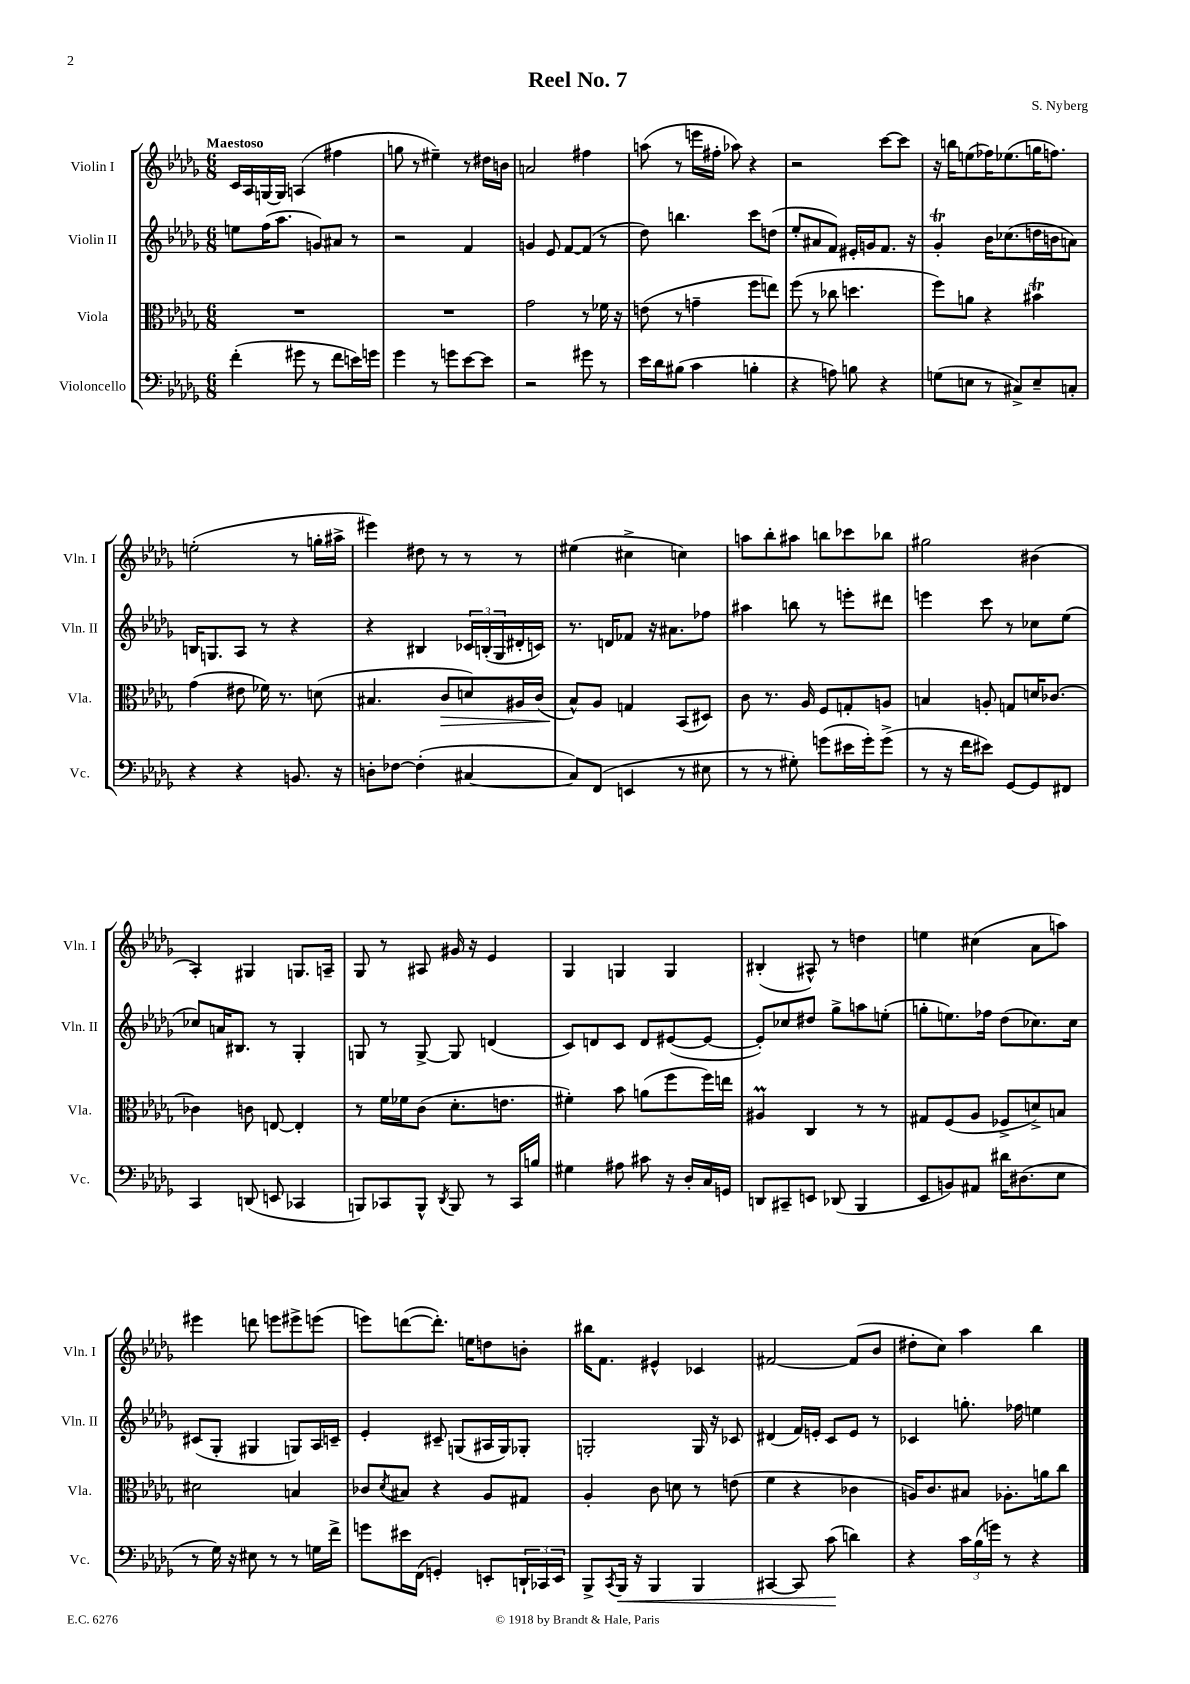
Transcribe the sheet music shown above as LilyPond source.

\header { title = "Reel No. 7" composer = "S. Nyberg" }
<<
\new StaffGroup <<
\new Staff = "s0" \with { instrumentName = "Violin I" shortInstrumentName = "Vln. I" } {
    \clef treble \key des \major \numericTimeSignature \time 6/8 \tempo "Maestoso"
    c'16 aes16 g16~ g16 a4( fis''4 |
    g''8 r8 eis''4--) r8 dis''16 b'16 |
    a'2 fis''4 |
    a''8( r8 e'''16 fis''16-. aes''8) r4 |
    r2 c'''8~ c'''8 |
    r16 b''16 e''8( fes''16) ees''8.( g''16 f''8.) |
    e''2-.( r8 g''16-. ais''16-> |
    eis'''4) dis''8 r8 r8 r8 |
    eis''4( cis''4-> c''4) |
    a''8 bes''8-. ais''8 b''8 ces'''8 bes''8 |
    gis''2 bis'4( |
    aes4-.) gis4 g8. a16-- |
    ges8 r8 ais8 gis'16 r16 ees'4 |
    ges4 g4 g4 |
    bis4-.( ais8-^) r8 d''4 |
    e''4 cis''4( aes'8 a''8) |
    eis'''4 d'''8 e'''8 eis'''8-> e'''8( |
    e'''8) d'''8~( d'''8.-.) e''16 d''8 b'8-. |
    bis''16 f'8. eis'4-^ ces'4 |
    fis'2~ fis'8( bes'8 |
    dis''8-. c''8) aes''4 bes''4 \bar "|." |
}
\new Staff = "s1" \with { instrumentName = "Violin II" shortInstrumentName = "Vln. II" } {
    \clef treble \key des \major \numericTimeSignature \time 6/8
    e''8 f''16( aes''8. g'8) ais'8 r8 |
    r2 f'4 |
    g'4 ees'8 f'8~ f'8( r8 |
    des''8) b''4. c'''8 d''8( |
    ees''8-. ais'8 f'8) eis'16-. g'16 f'8. r16 |
    ges'4-.\trill bes'16 ces''8.( d''16 b'16 a'8) |
    b16 g8. aes8 r8 r4 |
    r4 bis4 \tuplet 3/2 { ces'16 b16-.( ges16 } dis'16-. c'16) |
    r8. d'16 fes'8 r16 ais'8. fes''8 |
    ais''4 b''8 r8 e'''8-. dis'''8 |
    e'''4 c'''8 r8 ces''8 ees''8( |
    ces''8) a'16 bis8. r8 ges4-. |
    g8 r8 g8~-> g8 d'4( |
    c'8) d'8 c'8 d'8 eis'8~( eis'8~ |
    eis'8-.) ces''8 dis''8 ges''8-> a''8 e''8-.( |
    g''8-. e''8.) fes''16 des''8( ces''8.) ces''16 |
    cis'8( ges8-. gis4 g8) aes16 c'16-- |
    ees'4-. cis'8-- g8( ais16 g16) ges8-. |
    g2-. g16 r16 ces'8 |
    dis'4( f'16) e'16-. c'8 e'8 r8 |
    ces'4 g''8.-. fes''16 e''4 \bar "|." |
}
\new Staff = "s2" \with { instrumentName = "Viola" shortInstrumentName = "Vla." } {
    \clef alto \key des \major \numericTimeSignature \time 6/8
    R2. |
    R2. |
    ges'2 r8 fes'16 r16 |
    e'8( r8 g'4-- f''8 e''8) |
    f''8( r8 ces''8 d''4. |
    f''8) a'8 r4 bis'4\trill |
    ges'4( eis'8 fes'16) r8. d'8( |
    bis4. c'8\> d'8) ais16 c'16( |
    bes8-^\!) aes8 g4 bes,8( dis8) |
    c'8 r8. aes16 f8 g8-. a8 |
    b4 a8-. g8 d'16 ces'8.~ |
    ces'4 c'8 e8~ e4-. |
    r8 f'16 fes'16 c'8( des'8.-. e'8. |
    fis'4-.) bes'8 a'8( f''8 f''16) e''16 |
    ais4\prall c4 r8 r8 |
    gis8 f8( aes8 fes8-> d'8->) b8 |
    dis'2 b4 |
    ces'8 \acciaccatura { des'8 } bis8 r4 aes8 gis8 |
    aes4-. c'8 d'8 r8 e'8( |
    f'4 r4 ces'4 |
    a16) c'8. bis8 aes8.-. a'16 c''8 \bar "|." |
}
\new Staff = "s3" \with { instrumentName = "Violoncello" shortInstrumentName = "Vc." } {
    \clef bass \key des \major \numericTimeSignature \time 6/8
    f'4-.( gis'8 r8 f'8 e'16) g'16 |
    ges'4 r8 g'8 ees'8~ ees'8 |
    r2 gis'8 r8 |
    ees'16 des'16 bis8( c'4 b4-. |
    r4 a8) b8 r4 |
    g8( e8 r8 cis8->) e8-- c8-. |
    r4 r4 b,8. r16 |
    d8-. fes8~ fes4-.( cis4~ |
    cis8) f,8( e,4 r8 eis8 |
    r8 r8 gis8-.) g'8( eis'16 g'16-.) g'8->( |
    r8 r16 f'16 eis'8) ges,8~ ges,8 fis,8 |
    c,4 d,8( e,8 ces,4 |
    b,,8) ces,8 b,,8-^ \acciaccatura { des,8 } b,,8 r8 ces,16 b16 |
    gis4 ais8 cis'8 r16 des16-. c16 g,16 |
    d,8 cis,8-- e,8 des,8( bes,,4 |
    ees,8 b,8) ais,8 dis'16 dis8.( ees8 |
    r8 ges16) r16 eis8 r8 r8 g16 f'16-> |
    g'8 eis'16 f,16( g,4-.) e,8-. \tuplet 3/2 { d,16-! ces,16 e,16 } |
    bes,,8-> \acciaccatura { c,8 } bes,,16\< r16 bes,,4 bes,,4 |
    cis,4~ cis,8 c'8\!( d'4) |
    r4 \tuplet 3/2 { c'16 bes16( g'16) } r8 r4 \bar "|." |
}
>>
>>
\layout { \context { \Score \remove "Bar_number_engraver" } }
